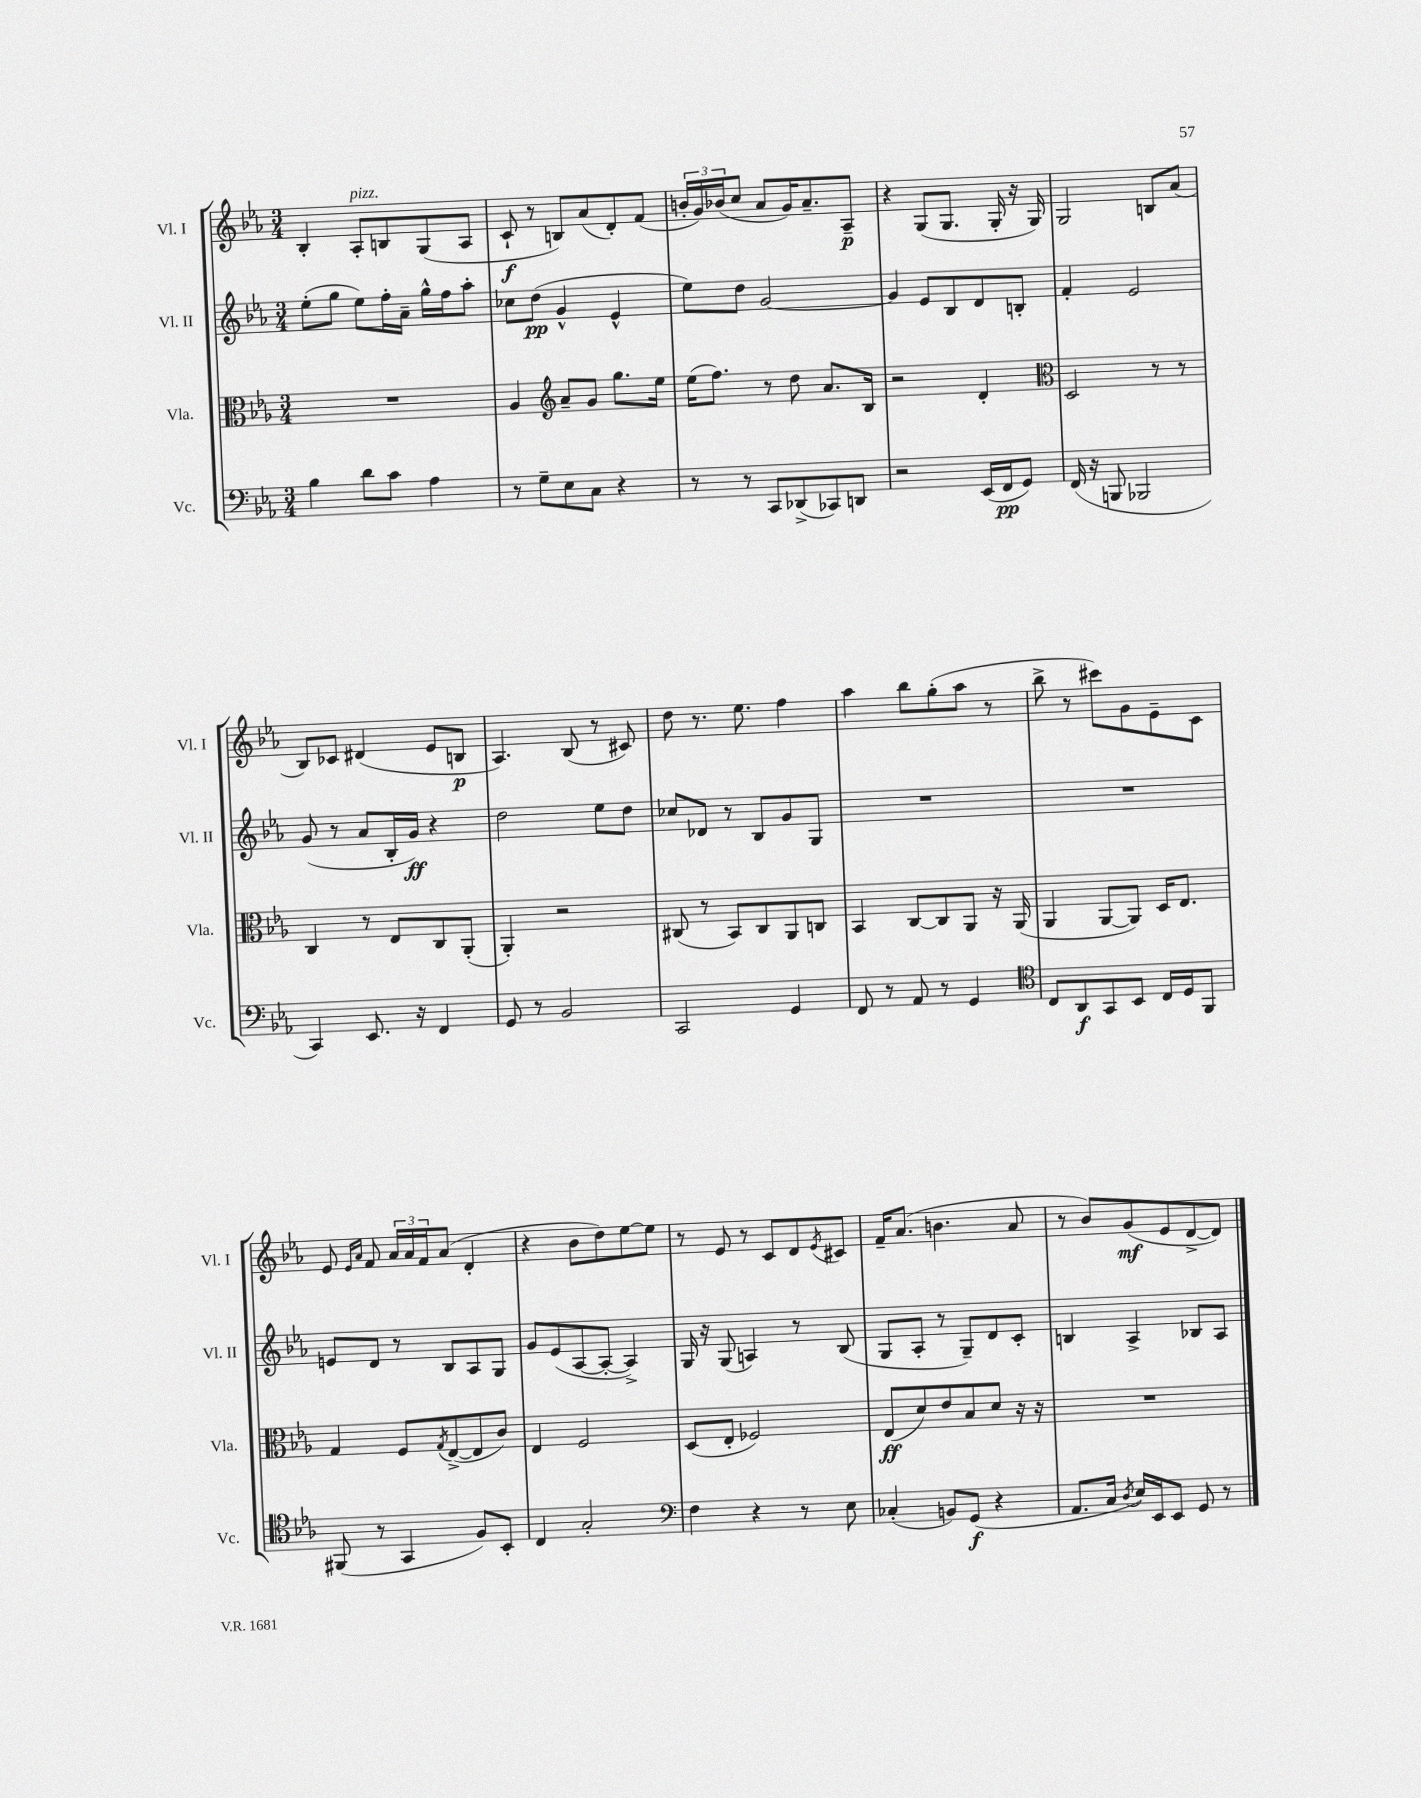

**kern	**dynam	**kern	**dynam	**kern	**dynam	**kern	**dynam
*part4	*part4	*part3	*part3	*part2	*part2	*part1	*part1
*staff4	*staff4	*staff3	*staff3	*staff2	*staff2	*staff1	*staff1
*I"Vc.	*	*I"Vla.	*	*I"Vl. II	*	*I"Vl. I	*
*I'Vc.	*	*I'Vla.	*	*I'Vl. II	*	*I'Vl. I	*
*clefF4	*	*clefC3	*	*clefG2	*	*clefG2	*
*k[b-e-a-]	*	*k[b-e-a-]	*	*k[b-e-a-]	*	*k[b-e-a-]	*
*M3/4	*	*M3/4	*	*M3/4	*	*M3/4	*
=81	=81	=81	=81	=81	=81	=81	=81
4B-\	.	2.r	.	(8ee-'\L	.	4B-'/	.
.	.	.	.	8gg\J	.	.	.
!	!	!	!	!	!	!LO:TX:a:i:t=pizz.	!
8d\L	.	.	.	8ee-\L)	.	8A-'/L	.
8c\J	.	.	.	16ff'\L	.	8Bn/	.
.	.	.	.	16a-~\JJ	.	.	.
4A-\	.	.	.	16gg^^\LL	.	(8G/	.
.	.	.	.	16ff\J	.	.	.
.	.	.	.	8aa-'\J	.	8A-/J	.
=82	=82	=82	=82	=82	=82	=82	=82
8r	.	4A-/	.	8cc-X\L	.	8c`/	f
8G~\L	.	.	.	(8dd\J	pp	8r	.
*	*	*clefG2	*	*	*	*	*
8E-\	.	8a-~/L	.	4g^^/	.	8Bn/L)	.
8C\J	.	8g/J	.	.	.	(8a-/	.
4r	.	8.gg\L	.	4e-^^/	.	8d'/)	.
.	.	.	.	.	.	(8f/J	.
.	.	16ee-\Jk	.	.	.	.	.
=83	=83	=83	=83	=83	=83	=83	=83
8r	.	(16ee-\KL	.	8ee-\L)	.	24bn'/LL	.
.	.	.	.	.	.	24g/)	.
.	.	8.ff\J)	.	.	.	.	.
.	.	.	.	.	.	(24b-X/J	.
8r	.	.	.	8dd\J	.	8cc/J	.
8CC/L	.	8r	.	[2g/	.	8a-/L	.
(8DD-X^/	.	8dd\	.	.	.	16g/K)	.
.	.	.	.	.	.	8.a-~/	.
8CC-X/)	.	8.a-/L	.	.	.	.	.
8DDn/J	.	.	.	.	.	8A-~/J	p
.	.	16B-/Jk	.	.	.	.	.
=84	=84	=84	=84	=84	=84	=84	=84
2r	.	2r	.	4g/]	.	4r	.
.	.	.	.	8e-/L	.	(8G/L	.
.	.	.	.	8B-/	.	8.G/J	.
(16EE-/LL	.	4d'/	.	8d/	.	.	.
16FF/J	pp	.	.	.	.	16G'/	.
8GG/J)	.	.	.	8Bn'/J	.	16r	.
.	.	.	.	.	.	16G/)	.
=85	=85	=85	=85	=85	=85	=85	=85
*	*	*clefC3	*	*	*	*	*
(16FF/	.	2D/	.	4f'/	.	2G/	.
16r	.	.	.	.	.	.	.
8BBBn/	.	.	.	.	.	.	.
2BBB-X/	.	.	.	2e-/	.	.	.
.	.	8r	.	.	.	8Bn/L	.
.	.	8r	.	.	.	(8a-/J	.
!!LO:LB:g=z
=86	=86	=86	=86	=86	=86	=86	=86
4CC/)	.	4C/	.	(8g/	.	8B-/L)	.
.	.	.	.	8r	.	8c-X/J	.
8.EE-/	.	8r	.	8a-/L	.	(4d#X/	.
.	.	8E-/L	.	16B-'/L	.	.	.
16r	.	.	.	16g/JJ)	ff	.	.
4FF/	.	8C/	.	4r	.	8e-/L	.
.	.	(8AA-'/J	.	.	.	8Bn/J	p
=87	=87	=87	=87	=87	=87	=87	=87
8GG/	.	4AA-'/)	.	2dd\	.	4.A-/)	.
8r	.	.	.	.	.	.	.
2BB-/	.	2r	.	.	.	.	.
.	.	.	.	.	.	(8B-/	.
.	.	.	.	8ee-\L	.	8r	.
.	.	.	.	8dd\J	.	8c#X/)	.
=88	=88	=88	=88	=88	=88	=88	=88
2CC/	.	(8C#X/	.	8cc-X/L	.	8dd\	.
.	.	8r	.	8d-X/J	.	8.r	.
.	.	8BB-/L)	.	8r	.	.	.
.	.	.	.	.	.	8.ee-\	.
.	.	8C#/	.	8B-/L	.	.	.
4GG/	.	8AA-/	.	8g/	.	4ff\	.
.	.	8Cn/J	.	8G/J	.	.	.
=89	=89	=89	=89	=89	=89	=89	=89
8FF/	.	4BB-/	.	2.r	.	4aa-\	.
8r	.	.	.	.	.	.	.
8AA-/	.	[8C/L	.	.	.	8bb-\L	.
8r	.	8C/]	.	.	.	(8gg'\	.
4GG/	.	8AA-/J	.	.	.	8aa-\J	.
.	.	16r	.	.	.	8r	.
.	.	(16AA-/	.	.	.	.	.
=90	=90	=90	=90	=90	=90	=90	=90
*clefC4	*	*	*	*	*	*	*
8C/L	.	4AA-/	.	2.r	.	8bb-^\	.
8AA-/	f	.	.	.	.	8r	.
8GG/	.	[8AA-/L	.	.	.	8ccc#X\L)	.
8BB-/J	.	8AA-/J])	.	.	.	8g\	.
16C/LL	.	16D/KL	.	.	.	8e-~\	.
16D/J	.	8.E-/J	.	.	.	.	.
8FF/J	.	.	.	.	.	8c\J	.
!!LO:LB:g=z
=91	=91	=91	=91	=91	=91	=91	=91
(8FF#X/	.	4G/	.	8en/L	.	8e-/	.
.	.	.	.	.	.	16qqe-/LL	.
.	.	.	.	.	.	16qqa-/JJ	.
8r	.	.	.	8d/J	.	8f/	.
4GG/	.	8F/L	.	8r	.	24a-/LL	.
.	.	.	.	.	.	24a-/	.
.	.	.	.	.	.	24f/J	.
.	.	8qG/	.	.	.	.	.
.	.	([8E-^/	.	8B-/L	.	(8a-/J	.
8F/L)	.	8E-/]	.	8A-/	.	4d'/	.
8BB-'/J	.	8c/J)	.	8G/J	.	.	.
=92	=92	=92	=92	=92	=92	=92	=92
4C/	.	4E-/	.	8g/L	.	4r	.
.	.	.	.	(8e-/	.	.	.
2G'/	.	2F/	.	[8A-/	.	8b-\L	.
.	.	.	.	8A-'/J_	.	8dd\)	.
.	.	.	.	4A-^/])	.	[8ee-\	.
.	.	.	.	.	.	8ee-\J]	.
=93	=93	=93	=93	=93	=93	=93	=93
*clefF4	*	*	*	*	*	*	*
4F\	.	(8D/L	.	16G/	.	8r	.
.	.	.	.	16r	.	.	.
.	.	8E-'/J	.	(8G/	.	8e-/	.
4r	.	2F-X/)	.	4An/)	.	8r	.
.	.	.	.	.	.	8c/L	.
8r	.	.	.	8r	.	8d/	.
.	.	.	.	.	.	8qe-/	.
8E-\	.	.	.	(8B-/	.	8c#X/J	.
=94	=94	=94	=94	=94	=94	=94	=94
(4C-X'/	.	(8E-/L	ff	8G/L	.	16f~/KL	.
.	.	.	.	.	.	(8.a-/J	.
.	.	8d/)	.	8A-'/J	.	.	.
8BBn/L)	.	8e-/	.	8r	.	4.bn\	.
(8GG/J	f	8B-/	.	8G~/L)	.	.	.
4r	.	8d/J	.	8d/	.	.	.
.	.	16r	.	8c'/J	.	8a-/	.
.	.	16r	.	.	.	.	.
=95	=95	=95	=95	=95	=95	=95	=95
8.AA-/L	.	2.r	.	4Bn/	.	8r	.
.	.	.	.	.	.	8b-/L)	.
16C/Jk	.	.	.	.	.	.	.
8qD/	.	.	.	.	.	.	.
16E-/LL)	.	.	.	4A-^/	.	(8g/	mf
16EE-/J	.	.	.	.	.	.	.
8EE-/J	.	.	.	.	.	8e-/	.
8GG/	.	.	.	8B-X/L	.	[8d^/	.
8r	.	.	.	8A-/J	.	8d/J])	.
==	==	==	==	==	==	==	==
*-	*-	*-	*-	*-	*-	*-	*-
